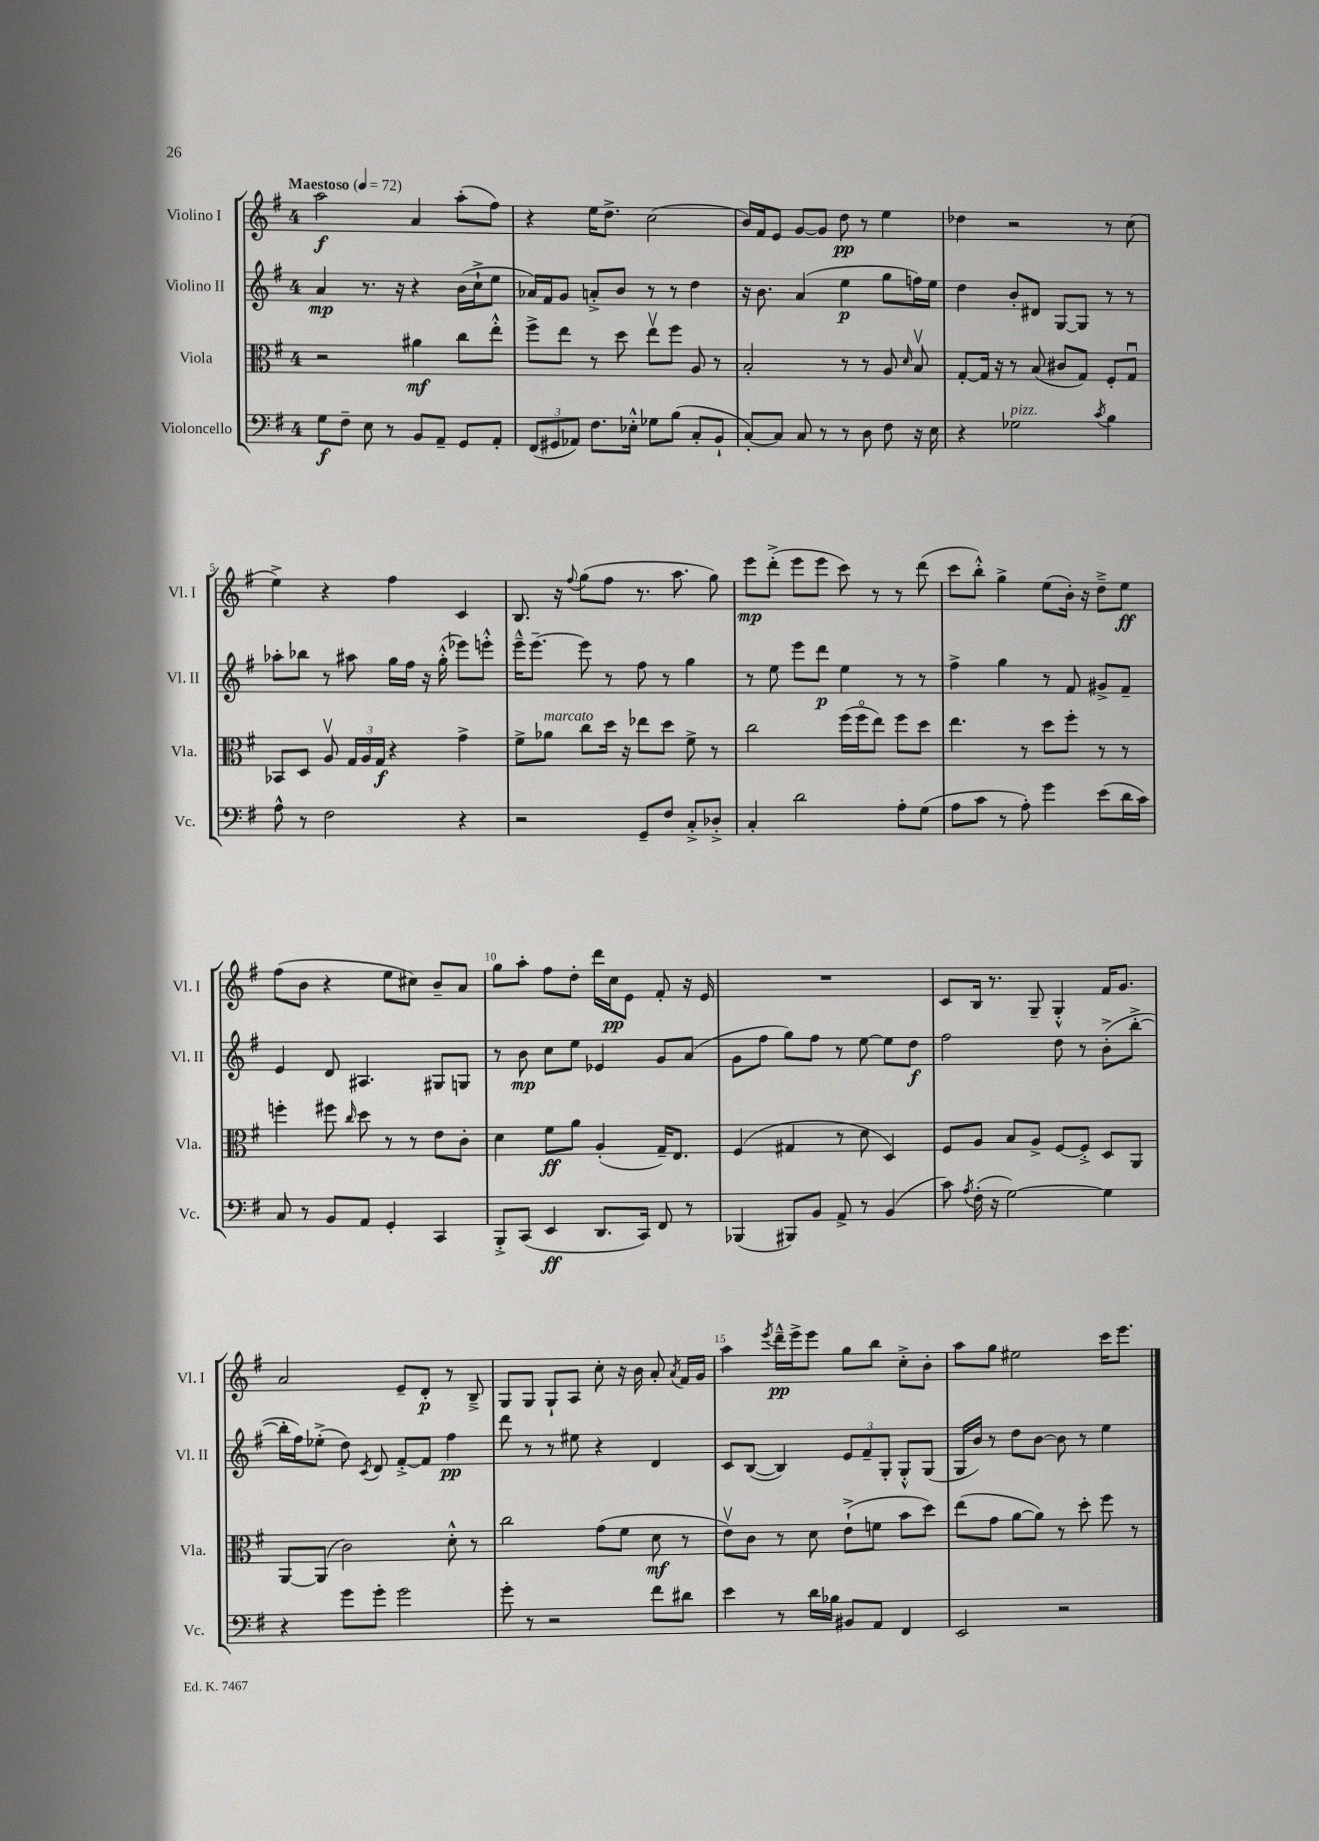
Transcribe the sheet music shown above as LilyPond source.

<<
\new StaffGroup <<
\new Staff = "s0" \with { instrumentName = "Violino I" shortInstrumentName = "Vl. I" } {
    \clef treble \key g \major \once \override Staff.TimeSignature.style = #'single-digit \time 4/4 \tempo "Maestoso" 4 = 72
    \autoBeamOff a''2\f a'4 a''8[-.( fis''8]) |
    r4 e''16[ d''8.]-> c''2( |
    b'16[) fis'16 e'8] g'8[~ g'8] d''8\pp r8 e''4 |
    des''4 r2 r8 c''8( |
    e''4->) r4 fis''4 c'4 |
    b8. r16 \appoggiatura { fis''8 } g''8[( fis''8] r8. a''8. g''8) |
    e'''8[\mp d'''8]-.->( e'''8[ e'''8] c'''8) r8 r8 d'''8( |
    c'''8[ b''8]-.-^) g''4-> e''8[( b'16]-.) r16 d''8[---> e''8]\ff |
    fis''8[( b'8] r4 e''8[ cis''8]) b'8[-- a'8] |
    g''8[ a''8]-. fis''8[ d''8]-. d'''16[ c''16\pp e'8] fis'8-. r16 e'16 |
    R1 |
    c'8[ b16] r8. g8-- g4-.-^ fis'16[ g'8.] |
    a'2 e'8[-- d'8]-.\p r8 b8---> |
    g8[ g8] g8[-! a8] c''8-. r16 b'16 a'8-. \acciaccatura { a'8 } fis'16[ g'16] |
    a''4 \acciaccatura { e'''8 } d'''16[---^\pp e'''16-> e'''8] g''8[ b''8] c''8[-.-> b'8]-. |
    a''8[ g''8] eis''2 c'''16[ e'''8.] \bar "|." |
}
\new Staff = "s1" \with { instrumentName = "Violino II" shortInstrumentName = "Vl. II" } {
    \clef treble \key g \major \once \override Staff.TimeSignature.style = #'single-digit \time 4/4
    \autoBeamOff a'4\mp r8. r16 r4 b'16[( c''16-!-> e''8] |
    aes'16[) fis'16 g'8] a'8[-.-> b'8] r8 r8 d''4 |
    r16 b'8. a'4( e''4\p g''8[ f''16) e''16] |
    d''4 b'8[-. dis'8] g8[~ g8] r8 r8 |
    aes''8[-. bes''8] r8 ais''8 g''16[ fis''16] r16 g''16-.-^( ees'''8[) e'''8]-.-^ |
    e'''16[---^ e'''8.]~-- e'''8 r8 fis''8 r8 g''4 |
    r8 e''8 e'''8[ d'''8]\p e''4 r8 r8 |
    fis''4-> g''4 r8 fis'8 gis'8[-> fis'8]-- |
    e'4 d'8 ais4. gis8[ g8] |
    r8 b'8\mp c''8[ e''8] ees'4 g'8[ a'8]( |
    g'8[ fis''8] g''8[) fis''8] r8 e''8~ e''8[ d''8]\f |
    fis''2 d''8 r8 b'8[-.->( b''8]~-.-> |
    b''16[-. fis''16) ees''8]-.->( d''8) \acciaccatura { c'8 } d'8 fis'8[~-.-> fis'8] fis''4\pp |
    d'''8 r8 r8 eis''8 r4 d'4 |
    c'8[ b8]~( b4) \tuplet 3/2 { e'8[ fis'8-- g8]-. } g8[-.-^ g8]( |
    g16[ b'16]) r8 d''8[ b'8]~ b'8 r8 e''4 \bar "|." |
}
\new Staff = "s2" \with { instrumentName = "Viola" shortInstrumentName = "Vla." } {
    \clef alto \key g \major \once \override Staff.TimeSignature.style = #'single-digit \time 4/4
    \autoBeamOff r2 ais'4\mf c''8[ e''8]-.-^ |
    fis''8[-> e''8] r8 d''8 e''8[\upbow fis''8] a8 r8 |
    b2-. r8 r8 a8 \grace { d'16 } b8\upbow |
    g8[~-. g16] r16 r8 b8( cis'8[ g8]) fis8[-. g8]\downbow |
    bes,8[ d8] a8\upbow \tuplet 3/2 { g16[ a16 g16]\f } r4 g'4-> |
    fis'8[-> aes'8]^\markup { \italic "marcato" } c''8[ d''16] r16 ees''8[ d''8] fis'8-> r8 |
    c''2 fis''16[( fis''16\flageolet e''8]) fis''8[ d''8] |
    e''4. r8 d''8[ fis''8]-. r8 r8 |
    f''4-. fis''8 \grace { c''16 } d''8 r8 r8 e'8[ c'8]-. |
    d'4 fis'8[\ff a'8] a4-.( g16[--) e8.] |
    fis4( gis4 r8 d'8 d4) |
    fis8[ a8] b8[ a8]-> fis8[~ fis8]-.-> d8[ a,8] |
    a,8[~ a,8]( c'2) d'8-.-^ r8 |
    c''2 g'8[( fis'8] d'8\mf r8 |
    e'8[\upbow) c'8] r8 d'8 e'8[-!->( f'8] b'8[ d''8]) |
    e''8[( g'8] a'8[~ a'8]) r8 d''8-. fis''8 r8 \bar "|." |
}
\new Staff = "s3" \with { instrumentName = "Violoncello" shortInstrumentName = "Vc." } {
    \clef bass \key g \major \once \override Staff.TimeSignature.style = #'single-digit \time 4/4
    \autoBeamOff g8[\f fis8]-- e8 r8 b,8[ a,8]-- g,8[ a,8]-. |
    \tuplet 3/2 { fis,8[( gis,8 aes,8]) } fis8.[ ees16]-.-^ ges8[ b8]( c8[-. b,8]-! |
    c8[~-.) c8] c8 r8 r8 d8 fis8 r16 e16 |
    r4 ges2^\markup { \italic "pizz." } \acciaccatura { c'8 } b4 |
    a8-^ r8 fis2 r4 |
    r2 g,8[-- fis8] c8[-.-> des8]-.-> |
    c4-. d'2 a8[-. g8]( |
    a8[ c'8] r8 a8-.) g'4 e'8[( d'16 c'16]) |
    c8 r8 b,8[ a,8] g,4-. c,4 |
    b,,8[-.-> c,8]( e,4\ff d,8.[ c,16]) fis,8 r8 |
    bes,,4( bis,,8[) b,8] a,8-> r8 b,4( |
    c'8) \acciaccatura { a8 } fis16-.( r16 g2~) g4 |
    r4 g'8[ g'8]-. g'2 |
    g'8-. r8 r2 fis'8[ dis'8] |
    e'4 r8 d'16[ bes16] bis,8[ a,8] fis,4 |
    e,2 r2 \bar "|." |
}
>>
>>
\layout { \context { \Score \override BarNumber.break-visibility = ##(#f #t #t) barNumberVisibility = #(every-nth-bar-number-visible 5) } }
